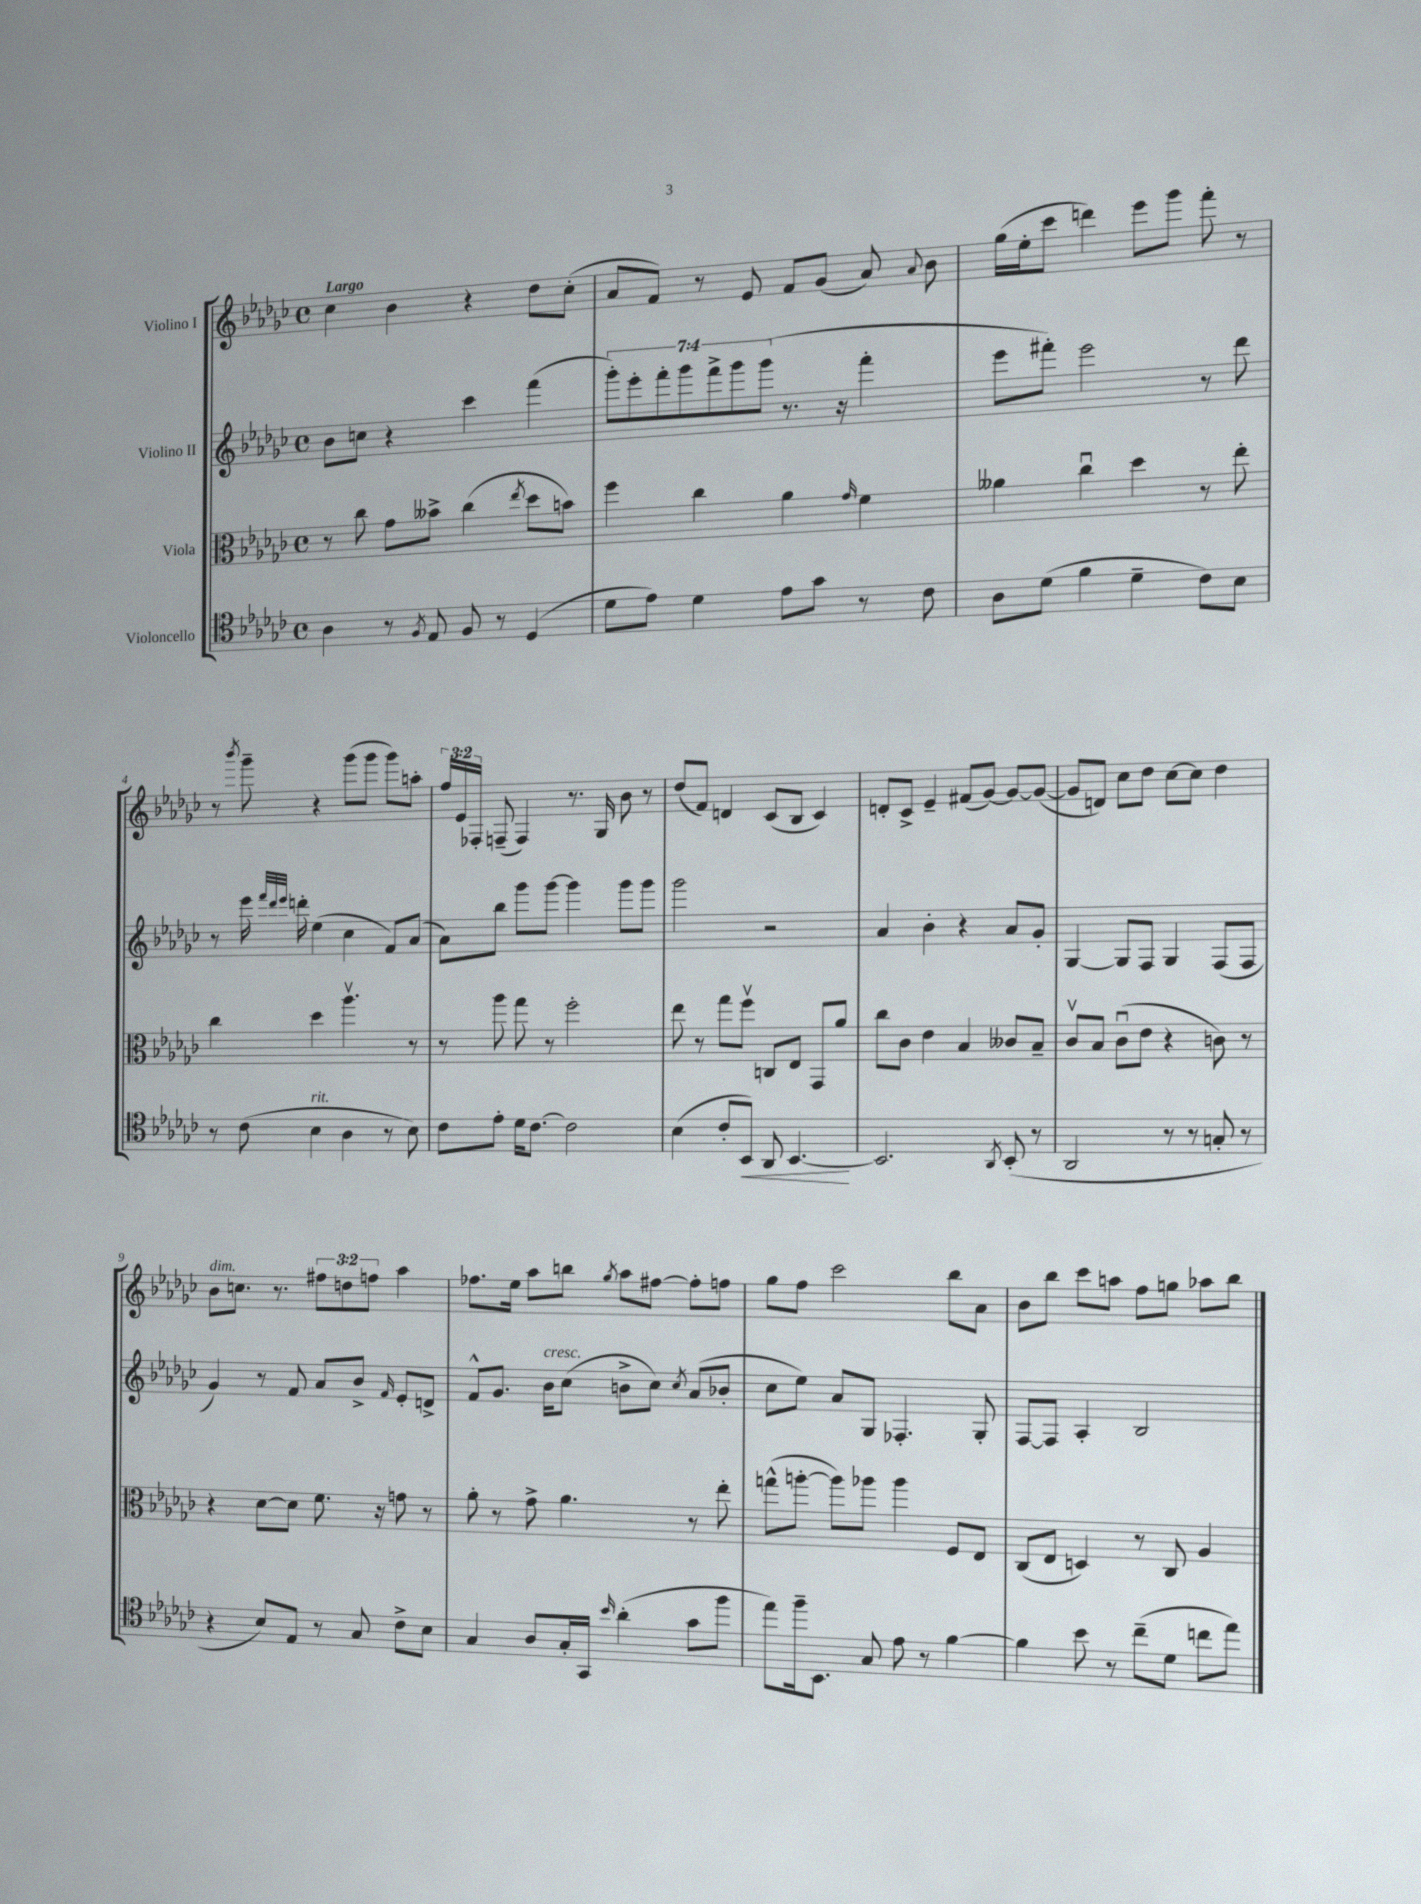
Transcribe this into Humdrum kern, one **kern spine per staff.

**kern	**dynam	**kern	**kern	**kern
*part4	*part4	*part3	*part2	*part1
*staff4	*staff4	*staff3	*staff2	*staff1
*I"Violoncello	*	*I"Viola	*I"Violino II	*I"Violino I
*clefC4	*	*clefC3	*clefG2	*clefG2
*k[b-e-a-d-g-c-]	*	*k[b-e-a-d-g-c-]	*k[b-e-a-d-g-c-]	*k[b-e-a-d-g-c-]
*M4/4	*	*M4/4	*M4/4	*M4/4
*met(c)	*	*met(c)	*met(c)	*met(c)
=1	=1	=1	=1	=1
!	!	!	!	!LO:TX:a:B:t=Largo
4A-\	.	8r	8b-\L	4cc-\
.	.	8cc-\	8ccn\J	.
8r	.	8g-\L	4r	4b-\
8qF/	.	.	.	.
8E-/	.	8b--X^\J	.	.
8F/	.	(4cc-\	4ccc-\	4r
8r	.	.	.	.
.	.	8qee-/	.	.
(4D-/	.	8dd-\L	(4fff\	8dd-\L
.	.	8bn\J)	.	(8cc-'\J
=2	=2	=2	=2	=2
8d-\L	.	4ff\	14ggg-'\L)	8a-/L
.	.	.	14eee-'\	.
8e-\J)	.	.	.	8f/J)
.	.	.	14fff'\	.
.	.	.	14ggg-\	.
4d-\	.	4cc-\	.	8r
.	.	.	14fff^\	.
.	.	.	14ggg-\	.
.	.	.	.	8e-/
.	.	.	(14ggg-\J	.
8e-\L	.	4a-\	8.r	8f/L
8g-\J	.	.	.	(8g-/J
.	.	.	16r	.
.	.	16qqg-/	.	.
8r	.	4f\	4fff'\	8a-/)
.	.	.	.	8qqa-/
8c-\	.	.	.	8b-\
=3	=3	=3	=3	=3
8A-\L	.	4a--X\	8eee-\L	(16gg-\LL
.	.	.	.	16ee-'\J
(8d-\J	.	.	8fff#X'\J)	8ccc-\J
4f\	.	4cc-u\	2eee-\	4dddn\)
4d-~\	.	4dd-\	.	8eee-\L
.	.	.	.	8ggg-\J
8c-\L)	.	8r	8r	8fff'\
8B-\J	.	8ee-'\	8ddd-\	8r
!!LO:LB:g=z
=4	=4	=4	=4	=4
8r	.	4cc-\	8r	8r
.	.	.	.	8qbbb-/
(8c-\	.	.	16eee-\	8ggg-~\
.	.	.	32qqfff/LLL	.
.	.	.	32qqddd-/	.
.	.	.	32qqeee-/JJJ	.
.	.	.	16dddn'\	.
!LO:TX:a:i:t=rit.	!	!	!	!
4B-\	.	4dd-\	(4ee-\	4r
4A-\	.	4.aa-v\	4cc-\	(8ggg-\L
.	.	.	.	8ggg-\J
8r	.	.	8f/L)	8ggg-\L)
8B-\)	.	8r	(8a-/J	8aan'\J
=5	=5	=5	=5	=5
8c-\L	.	8r	8a-\L)	24ff/LL
.	.	.	.	24e-/
.	.	.	.	24F-X'/JJ
8e-'\J	.	8aa-\	8bb-\J	(8Fn~/
16d-\KL	.	8gg-\	8ggg-\L	4F/)
[8.c-\J	.	.	.	.
.	.	8r	[8ggg-\J	.
2c-\]	.	2ff'\	4ggg-\]	8.r
.	.	.	.	16G-/
.	.	.	8ggg-\L	8b-\
.	.	.	8ggg-\J	8r
=6	=6	=6	=6	=6
(4B-\	.	8ee-\	2ggg-\	(8dd-/L
.	.	8r	.	8f/J)
8c-'/L	.	8gg-\L	.	4dn/
!	!LO:HP:b	!	!	!
8BB-/J)	<	8ffv\J	.	.
8AA-/	.	8Cn/L	2r	(8c-/L
[4.BB-/	.	8E-/J	.	8B-/J
.	.	8GG-/L	.	4c-/)
.	.	8a-/J	.	.
.	[	.	.	.
=7	=7	=7	=7	=7
2.BB-/]	.	8cc-\L	4a-/	8dn'/L
.	.	8c-\J	.	8c-^/J
.	.	4e-\	4b-'\	4e-~/
.	.	4B-/	4r	(8f#X/L
.	.	.	.	[8g-/J)
8qAA-/	.	.	.	.
(8BB-'/	.	8c--X/L	8a-/L	8g-/L_
8r	.	8B-~/J	8g-'/J	(8g-/J_
=8	=8	=8	=8	=8
2AA-/	.	8c-v/L	[4G-/	8g-/L]
.	.	8B-/J	.	8dn/J)
.	.	(8c-u\L	8G-/L]	8cc-\L
.	.	8e-\J	8F/J	8dd-\J
8r	.	4r	4G-/	[8cc-\L
8r	.	.	.	8cc-\J]
8Gn'/	.	8cn\)	(8F/L	4dd-\
8r	.	8r	8F/J	.
!!LO:LB:g=z
=9	=9	=9	=9	=9
!	!	!	!	!LO:TX:a:i:t=dim.
4r	.	4r	4g-/)	8b-\L
.	.	.	.	8.ccn\J
8B-/L)	.	[8d-\L	8r	.
.	.	.	.	8.r
8E-/J	.	8d-\J]	8f/	.
8r	.	8.f\	8a-/L	12ff#X\L
.	.	.	.	12ddn\
8G-/	.	.	8b-^/J	.
.	.	.	.	12ffn\J
.	.	16r	.	.
.	.	.	16qqf/	.
8c-^\L	.	8gn\	8e-'/L	4aa-\
8B-\J	.	8r	8dn^/J	.
=10	=10	=10	=10	=10
4G-/	.	8a-'\	8f^^/L	8.ff-X\L
.	.	8r	8.g-/J	.
.	.	.	.	16ee-\Jk
8A-/L	.	8g-^\	.	8aa-\L
!	!	!	!LO:TX:a:i:t=cresc.	!
.	.	.	16b-\KL	.
16G-'/L	.	4.a-\	(8cc-\J	8bbn\J
16GG-/JJ	.	.	.	.
16qqb-/	.	.	.	8qgg-/
(4a-'\	.	.	8bn^\L	8aa-\L
.	.	.	8cc-\J)	[8ff#X\J
.	.	.	8qcc-/	.
8g-\L	.	8r	(8a-/L	8ff#'\L]
8ff\J	.	8ee-'\	8b-X'/J	8ffn\J
=11	=11	=11	=11	=11
8ee-\L)	.	(8ggn^^\L	8cc-\L	8gg-\L
16ff~\k	.	[8aan'\J	8ee-\J)	8ff\J
8.BB-\J	.	.	.	.
.	.	8aa\L])	8a-/L	2ccc-\
8G-/	.	8aa-X\J	8G-/J	.
8e-\	.	4aa-\	4.F-X'/	.
8r	.	.	.	.
[4f\	.	8F/L	.	8bb-\L
.	.	8E-/J	8G-'/	8a-\J
=12	=12	=12	=12	=12
4f\]	.	(8C-/L	[8F/L	8b-\L
.	.	8E-/J	8F/J]	8bb-\J
8b-\	.	4Dn/)	4A-'/	8ccc-\L
8r	.	.	.	8aan\J
(8cc-~\L	.	8r	2B-/	8ff\L
8d-\J	.	8C-/	.	8ggn\J
8ccn\L	.	4A-/	.	8aa-X\L
8ee-\J)	.	.	.	8bb-\J
==	==	==	==	==
*-	*-	*-	*-	*-
